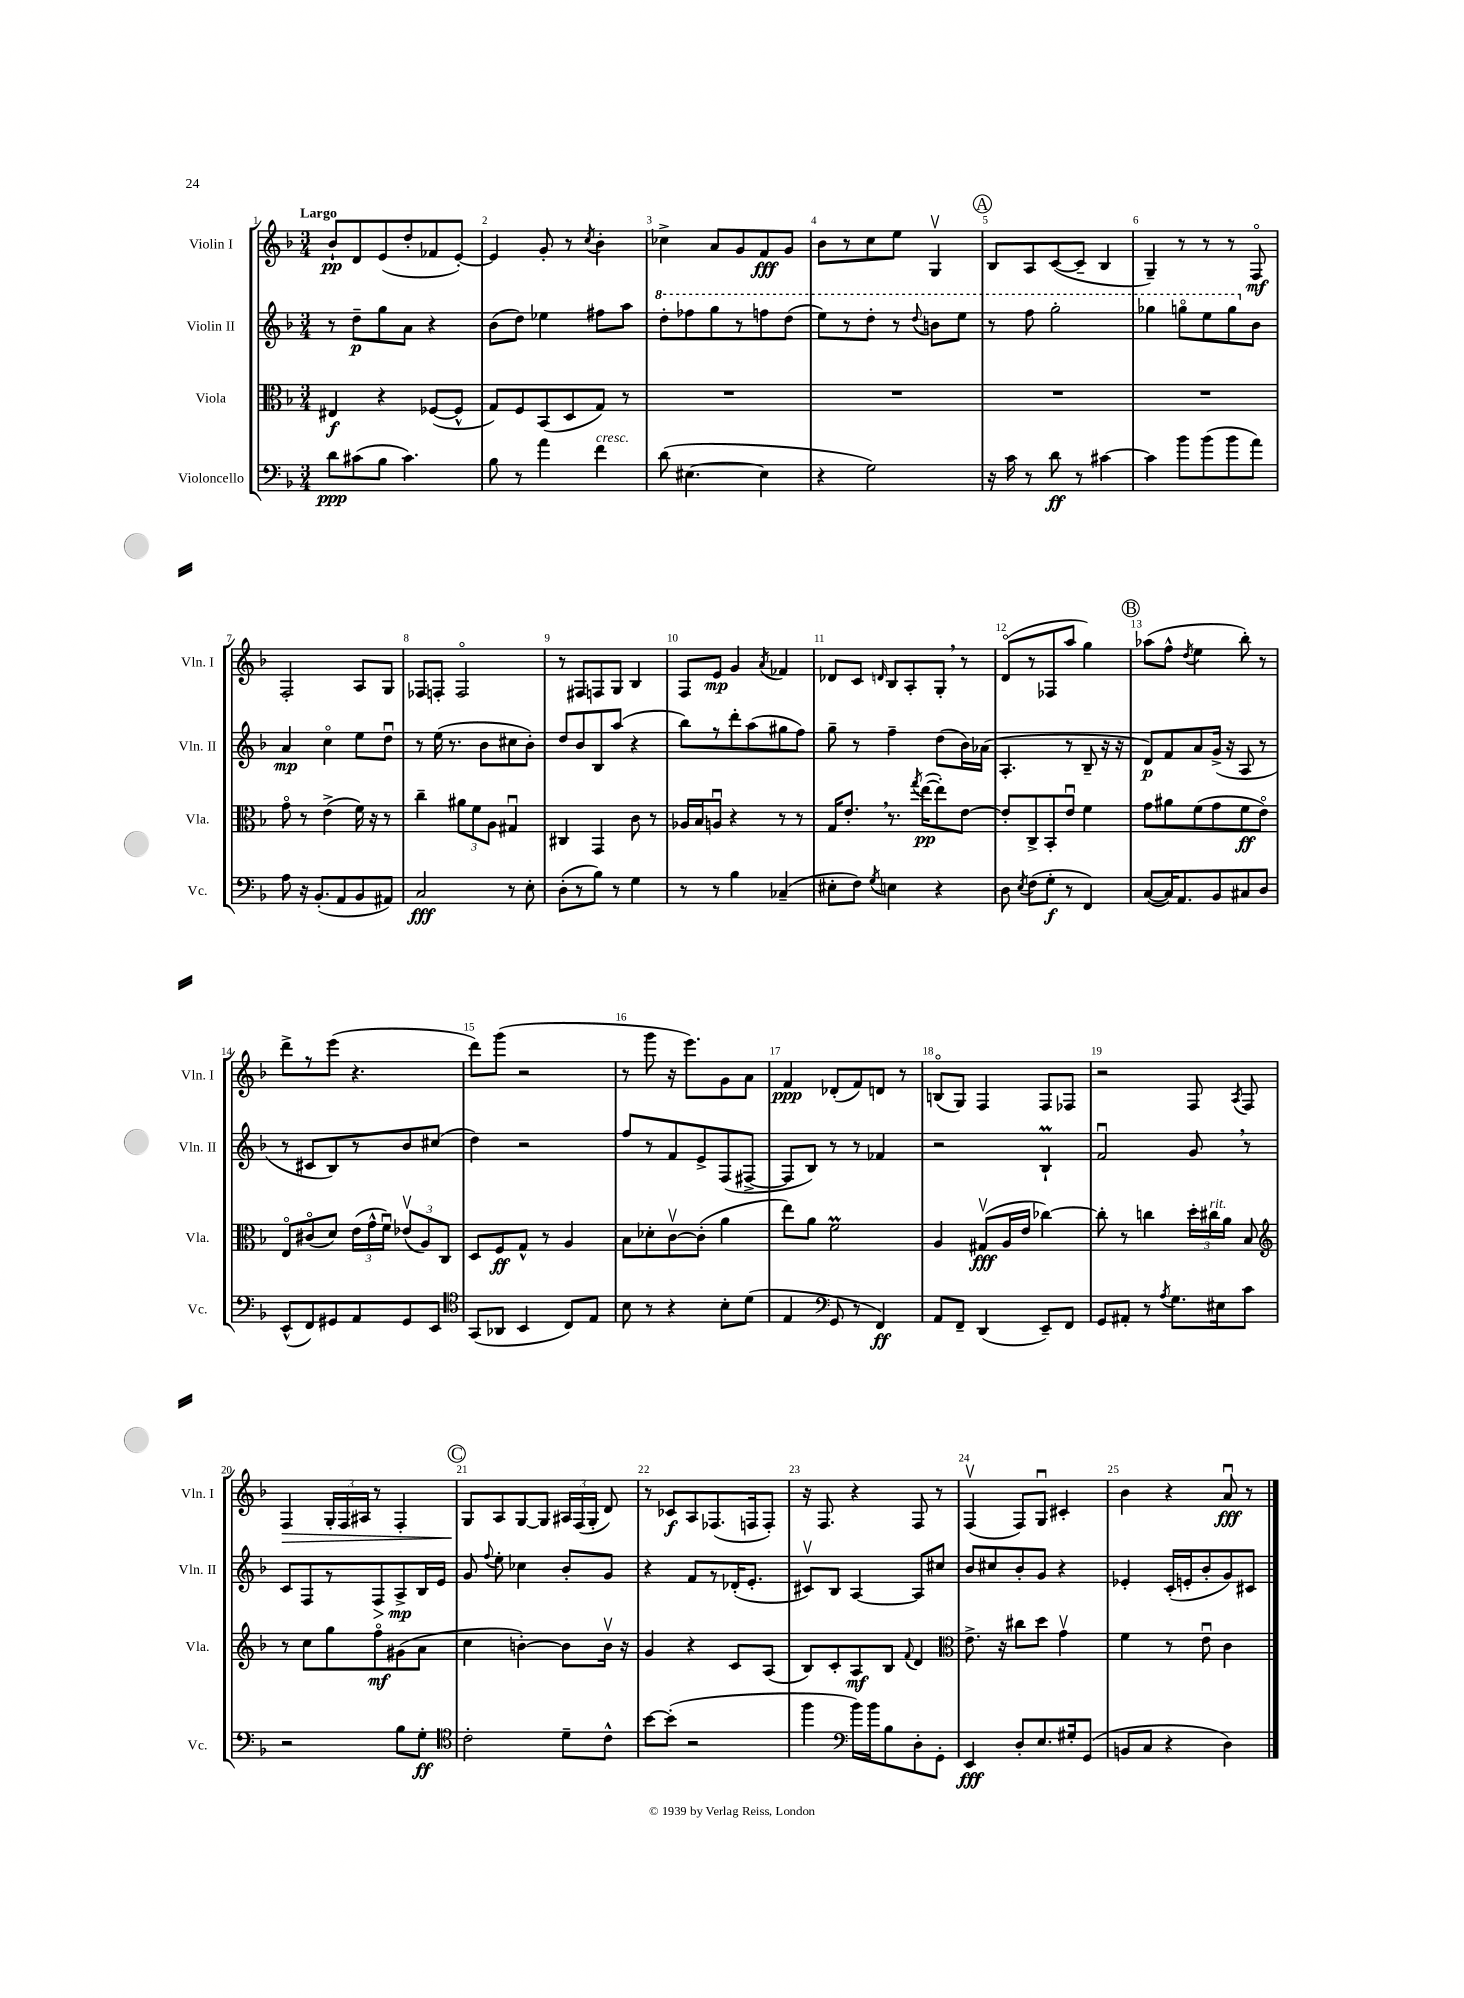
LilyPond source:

<<
\new StaffGroup <<
\new Staff = "s0" \with { instrumentName = "Violin I" shortInstrumentName = "Vln. I" } {
    \clef treble \key f \major \numericTimeSignature \time 3/4 \tempo "Largo"
    \autoBeamOff bes'8[-!\pp d'8 e'8( d''8-. fes'8 e'8]~-.) |
    e'4 g'8-. r8 \acciaccatura { c''8 } bes'4-. |
    ces''4-> a'8[ g'8 f'8\fff g'8] |
    bes'8[ r8 c''8 e''8] g4\upbow |
    \mark \markup { \circle "A" } bes8[ a8 c'8~( c'8]-- bes4 |
    g4--) r8 r8 r8 f8\flageolet\mf |
    f2-. a8[ g8] |
    fes8[ f8]-. f2\flageolet |
    r8 fis8[ f8 g8] bes4 |
    f8[ e'8]\mp g'4 \acciaccatura { a'8 } fes'4 |
    des'8[ c'8] \grace { d'16 } bes8[ a8-. g8]-. \breathe r8 |
    d'8[\flageolet( r8 fes8 a''8] g''4) |
    \mark \markup { \circle "B" } aes''8[( f''8]-^ \acciaccatura { d''8 } e''4 bes''8-.) r8 |
    d'''8[-> r8 e'''8]( r4. |
    d'''8[) g'''8]( r2 |
    r8 g'''8 r16 e'''8.[) g'8 a'8] |
    f'4\ppp des'8[-.( f'8) d'8] r8 |
    b8[\flageolet( g8]) f4 f8[ fes8] |
    r2 f8 \acciaccatura { a8 } f8 |
    f4\> \tuplet 3/2 { g16[-. f16 ais16] } r8 f4-. |
    \mark \markup { \circle "C" } g8[\! a8 g8~ g8] \tuplet 3/2 { ais16[ f16( g16]-. } d'8) |
    r8 ces'8[\f a8 fes8.( f16 f8]-.) |
    r16 f8. r4 f8 r8 |
    f4\upbow( f8[) g8]\downbow cis'4-. |
    bes'4 r4 a'8\downbow\fff r8 \bar "|." |
}
\new Staff = "s1" \with { instrumentName = "Violin II" shortInstrumentName = "Vln. II" } {
    \clef treble \key f \major \numericTimeSignature \time 3/4
    \autoBeamOff r8 d''8[--\p g''8 a'8] r4 |
    bes'8[( d''8]) ees''4 fis''8[ a''8] |
    \ottava #1 d'''8[-. fes'''8 g'''8 r8 f'''8 d'''8]( |
    e'''8[) r8 d'''8]-. r8 \appoggiatura { d'''8 } b''8[ e'''8] |
    \mark \markup { \circle "A" } r8 f'''8 g'''2-. |
    ges'''4 g'''8[\flageolet e'''8 g'''8 \ottava #0 bes'8] |
    a'4\mp c''4\flageolet e''8[ d''8]\downbow |
    r8 e''16( r8. bes'8[ cis''8 bes'8]-.) |
    d''8[ bes'8 bes8 a''8]( r4 |
    bes''8[) r8 d'''8-. a''8( gis''8 f''8]) |
    g''8-- r8 f''4-- d''8[( bes'16) aes'16]( |
    a4.-. r8 bes8-- r16 r16 |
    \mark \markup { \circle "B" } d'8[\p) f'8 a'8 g'16]->( r16 a8 r8 |
    r8 cis'8[ bes8) r8 bes'8 cis''8]( |
    d''4) r2 |
    f''8[ r8 f'8 e'8-> f8( fis8]~-> |
    fis8[ bes8]) r8 r8 fes'4 |
    r2 bes4-!\prall |
    f'2\downbow g'8 \breathe r8 |
    c'8[ f8 r8 f8\> a8->\mp\! bes16 e'16] |
    \mark \markup { \circle "C" } g'8 \appoggiatura { f''8 } e''8-. ces''4 bes'8[-. g'8] |
    r4 f'8[ r8 des'16-.( e'8.]-. |
    cis'8[\upbow) bes8] a4~ a8[ cis''8] |
    bes'8[ cis''8 bes'8-. g'8] r4 |
    ees'4-. c'16[-.( e'16-. bes'8-. g'8) cis'8] \bar "|." |
}
\new Staff = "s2" \with { instrumentName = "Viola" shortInstrumentName = "Vla." } {
    \clef alto \key f \major \numericTimeSignature \time 3/4
    \autoBeamOff eis4\f r4 fes8[~( fes8]-^ |
    g8[) f8 bes,8( d8 g8]) r8 |
    R2. |
    R2. |
    \mark \markup { \circle "A" } R2. |
    R2. |
    g'8\flageolet r8 e'4->( f'16) r16 r8 |
    c''4-- \tuplet 3/2 { ais'8[ f'8 a8] } gis4\downbow |
    cis4 g,4 c'8 r8 |
    aes16[ bes16 a8]\downbow r4 r8 r8 |
    g16[ e'8.]-. \breathe r8. \acciaccatura { g''8 } e''16[~\pp( e''8-.) e'8]~ |
    e'8[-. c8-> bes,8-. e'8]\downbow f'4 |
    \mark \markup { \circle "B" } g'8[ ais'8 f'8( g'8 f'8\ff e'8]\flageolet) |
    e8[\flageolet cis'8\flageolet( d'8]) \tuplet 3/2 { e'16[( g'16-^ f'16]\downbow) } \tuplet 3/2 { ees'8[\upbow( a8) c8] } |
    d8[ f8\ff g8]-^ r8 a4 |
    bes8[ des'8-. c'8~\upbow c'8]-.( a'4 |
    e''8[) a'8] f'2\prall |
    a4 gis8[\upbow\fff( a16 e'16] ces''4~) |
    ces''8-. r8 c''4 \tuplet 3/2 { d''16[-. cis''16^\markup { \italic "rit." } a'16] } bes8 |
    \clef treble r8 c''8[ g''8 f''8\flageolet\mf gis'8( a'8] |
    \mark \markup { \circle "C" } c''4 b'4~-.) b'8[ b'16]\upbow r16 |
    g'4 r4 c'8[ a8]( |
    bes8[) c'8-. a8\mf bes8] \appoggiatura { f'8 } d'4 |
    \clef alto e'8.-> r16 cis''8[ d''8] g'4\upbow |
    f'4 r8 e'8\downbow c'4 \bar "|." |
}
\new Staff = "s3" \with { instrumentName = "Violoncello" shortInstrumentName = "Vc." } {
    \clef bass \key f \major \numericTimeSignature \time 3/4
    \autoBeamOff d'8[\ppp cis'8( bes8] cis'4.) |
    bes8 r8 a'4 f'4^\markup { \italic "cresc." } |
    d'8( eis4.~ eis4 |
    r4 g2) |
    \mark \markup { \circle "A" } r16 c'16 r8 d'8\ff r8 cis'4~ |
    cis'4 bes'8[ bes'8( bes'8 a'8]) |
    a8 r16 bes,8.[-.( a,8 bes,8 ais,8]) |
    c2\fff r8 e8-. |
    d8[-.( r8 bes8]) r8 g4 |
    r8 r8 bes4 ces4--( |
    eis8[-. f8]) \acciaccatura { g8 } e4 r4 |
    d8 \acciaccatura { e8 } f8[( g8]-.\f r8 f,4) |
    \mark \markup { \circle "B" } c8[~( c16) a,8. bes,8 cis8 d8] |
    e,8[-^( f,8) gis,8 a,8 gis,8 e,8] |
    \clef tenor g,8[( aes,8] bes,4 c8[) e8] |
    bes8 r8 r4 bes8[-. d'8]( |
    e4 \clef bass g,8 r8 f,4\ff) |
    a,8[ f,8]-- d,4( e,8[--) f,8] |
    g,8[ ais,8]-. r8 \acciaccatura { a8 } g8.[ eis16 c'8] |
    r2 bes8[ g8]-.\ff |
    \mark \markup { \circle "C" } \clef tenor c'2-. d'8[-- c'8]-^ |
    bes'8[~ bes'8]-.( r2 |
    f''4 \clef bass bes'16[) bes'16 bes8 d8-. g,8]-. |
    e,4\fff d8[-. e8. gis16-. g,8]( |
    b,8[ c8] r4 d4) \bar "|." |
}
>>
>>
\layout { \context { \Score \override BarNumber.break-visibility = ##(#f #t #t) barNumberVisibility = #all-bar-numbers-visible } }
